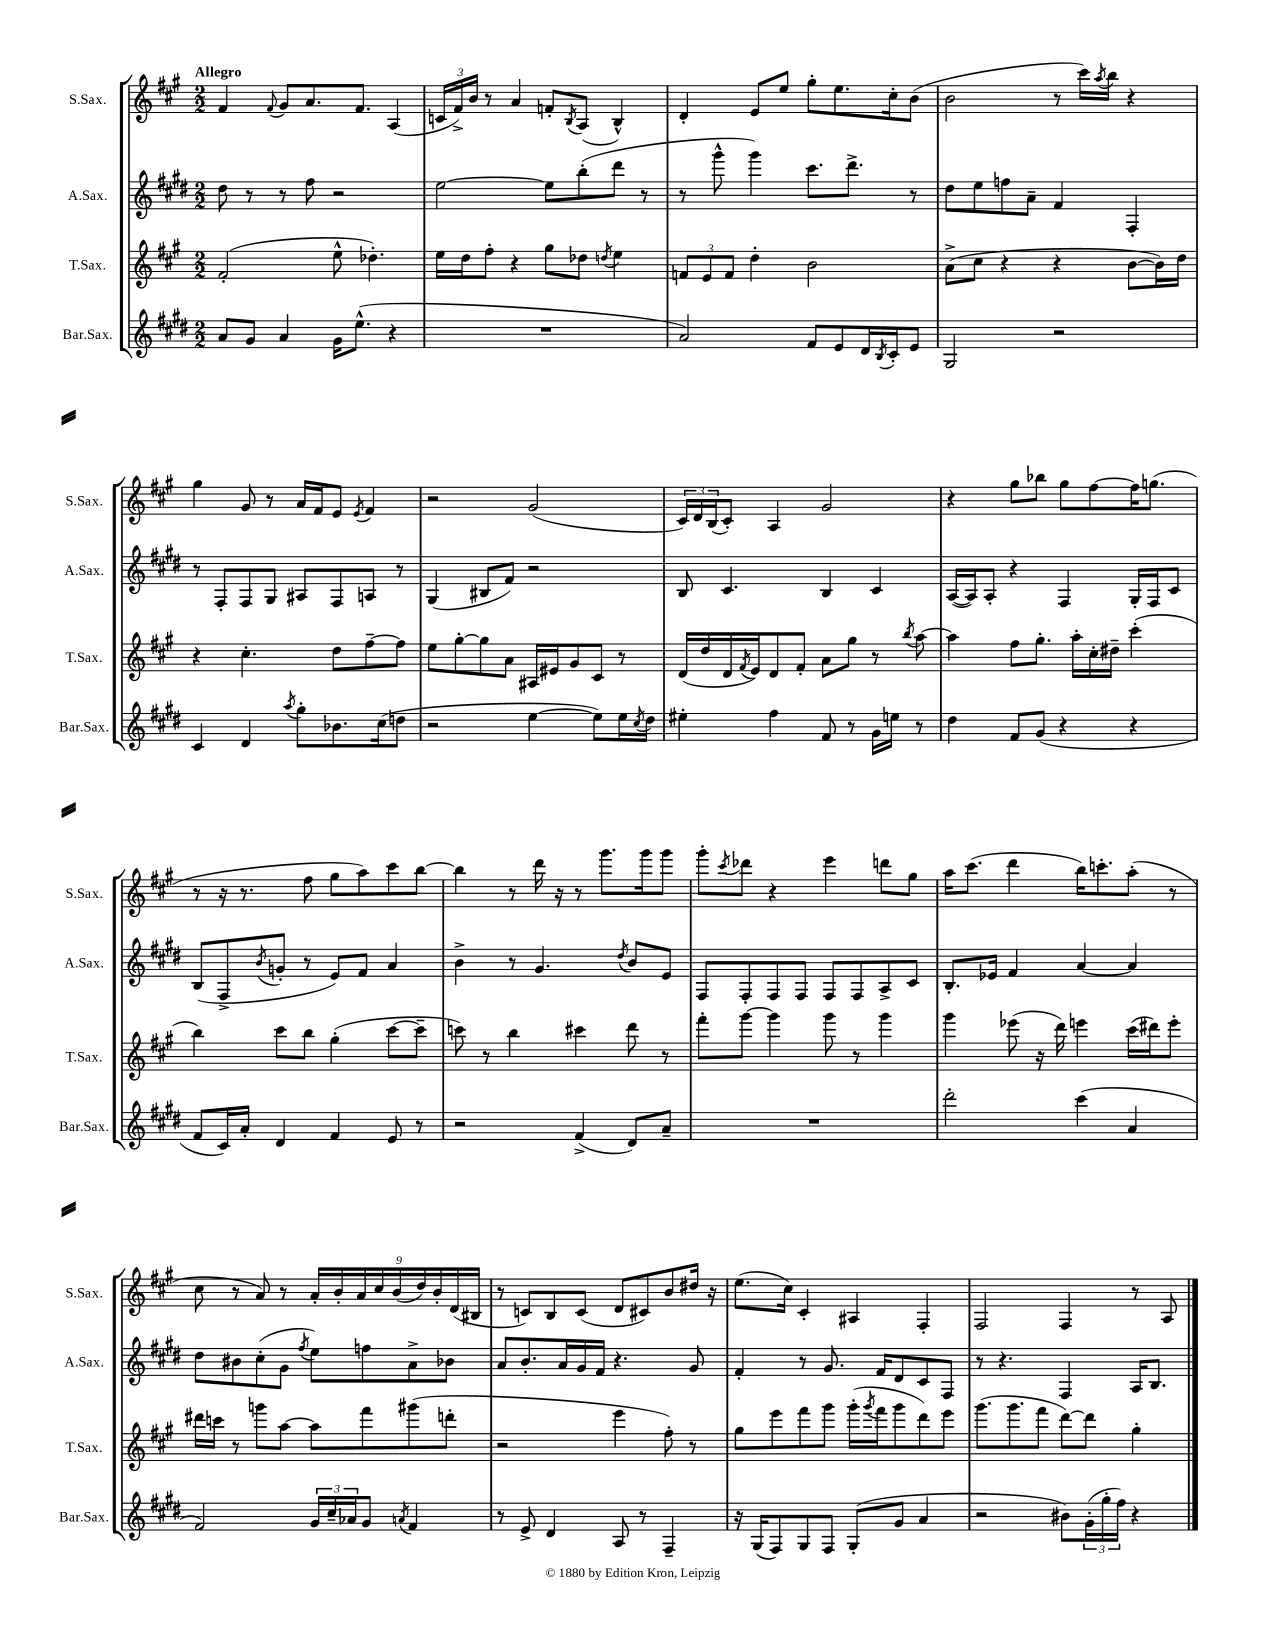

**kern	**kern	**kern	**kern
*staff4	*staff3	*staff2	*staff1
*clefG2	*clefG2	*clefG2	*clefG2
*k[f#c#g#d#]	*k[f#c#g#]	*k[f#c#g#d#]	*k[f#c#g#]
*M2/2	*M2/2	*M2/2	*M2/2
8a	(2f#'	8dd#	4f#
8g#	.	8r	.
.	.	.	8qqf#
4a	.	8r	8g#
.	.	8ff#	8.a
16g#	8ee^^	2r	.
(8.ee^^	.	.	8.f#
.	4.dd-')	.	.
4r	.	.	(4A
=	=	=	=
1r	16ee	[2ee	24c
.	.	.	24f#^)
.	16dd	.	.
.	.	.	24b
.	8ff#'	.	8r
.	4r	.	4a
.	8gg#	8ee]	8f'
.	.	.	8qB
.	8dd-	(8bb'	(8A
.	8qdd	.	.
.	4ee	8ddd#	4B^^)
.	.	8r	.
=	=	=	=
2a)	12f	8r	4d'
.	12e	.	.
.	.	8ggg#^^	.
.	12f	.	.
.	4dd'	4ggg#)	8e
.	.	.	8ee
8f#	2b	8.ccc#	8gg#'
8e	.	.	8.ee
.	.	8.ddd#^	.
16d#	.	.	.
8qB	.	.	.
16c#'	.	.	16cc#'
8e	.	8r	(8b
=	=	=	=
2G#	(8a^	8dd#	2b
.	8cc#	8ee	.
.	4r	8ff	.
.	.	8a~	.
2r	4r	4f#	8r
.	.	.	16ccc#)
.	.	.	8qaa
.	.	.	16bb
.	[8b	4F#'	4r
.	16b])	.	.
.	16dd	.	.
=	=	=	=
4c#	4r	8r	4gg#
.	.	8F#'	.
4d#	4.cc#'	8F#	8g#
.	.	8G#	8r
8qaa	.	.	.
8gg#'	.	8A#	16a
.	.	.	16f#
8.b-	8dd	8F#	8e
.	.	.	8qe
.	[8ff#~	8A	4f#
(16cc#	.	.	.
8dd	8ff#]	8r	.
=	=	=	=
2r	8ee	(4G#	2r
.	[8gg#'	.	.
.	8gg#]	8B#	.
.	8a	8f#)	.
[4ee	16A#	2r	(2g#
.	16e#	.	.
.	8g#	.	.
8ee])	8c#	.	.
16ee	8r	.	.
8qcc#	.	.	.
16dd#	.	.	.
=	=	=	=
4ee#'	(16d	8B	24c#)
.	.	.	24d
.	16dd	.	.
.	.	.	(24B
.	16d	4.c#	8c#')
.	8qf#	.	.
.	16e)	.	.
4ff#	8d	.	4A
.	8f#'	.	.
8f#	8a	4B	2g#
8r	8gg#	.	.
16g#	8r	4c#	.
16ee	.	.	.
.	8qbb	.	.
8r	[8aa	.	.
=	=	=	=
4dd#	4aa]	([16A	4r
.	.	16A])	.
.	.	8A'	.
8f#	8ff#	4r	8gg#
(8g#	8.gg#'	.	8bb-
4r	.	4F#	8gg#
.	16aa'	.	.
.	16cc#'	.	[8ff#
.	16dd#~	.	.
4r	(4ccc#'	16G#'	16ff#]
.	.	16F#	(8.gg
.	.	8c#	.
=	=	=	=
8f#	4bb)	(8B	8r
16c#)	.	8F#^	16r
16a'	.	.	8.r
.	.	8qb	.
4d#	8ccc#	8g'	.
.	8bb	8r	8ff#
4f#	(4gg#'	8e)	8gg#
.	.	8f#	8aa)
8e	[8ccc#	4a	8ccc#
8r	8ccc#~]	.	[8bb
=	=	=	=
2r	8ccc)	4b^	4bb]
.	8r	.	.
.	4bb	8r	8r
.	.	4.g#	16ddd
.	.	.	16r
(4f#^	4ccc#	.	8r
.	.	.	8.ggg#
.	.	8qdd#	.
8d#)	8ddd	8b	.
.	.	.	16ggg#
8a~	8r	8e	8ggg#
=	=	=	=
1r	8fff#'	8F#	8ggg#'
.	.	.	8qccc#
.	[8ggg#	8F#'	8ddd-
.	4ggg#]	8F#	4r
.	.	8F#	.
.	8ggg#	8F#	4eee
.	8r	8F#	.
.	4ggg#	8A^	8ddd
.	.	8c#	8gg#
=	=	=	=
2ddd#'	4ggg#	8.B'	16aa
.	.	.	(8.ccc#
.	.	16e-	.
.	(8eee-	4f#	4ddd
.	16r	.	.
.	16ddd)	.	.
(4ccc#	4eee	[4a	16bb)
.	.	.	8.ccc'
4a	(16ccc#	4a]	(8aa'
.	16ddd#)	.	.
.	8eee'	.	8r
=	=	=	=
2f#)	16ddd#	8dd#	8cc#
.	16ccc	.	.
.	8r	8b#	8r
.	8ggg	(8cc#'	8a)
.	[8aa	8g#	8r
.	.	8qff#	.
24g#	8aa]	8ee)	18a'
24cc#~	.	.	.
.	.	.	18b'
24a-	.	.	.
.	.	.	18a
8g#	8fff#	8ff	.
.	.	.	18cc#
.	.	.	(18b
8qa	.	.	.
4f#	(8ggg#	8a^	.
.	.	.	18dd)
.	.	.	18b'
.	8ddd'	8b-	.
.	.	.	(18d
.	.	.	18B#
=	=	=	=
8r	2r	8a	8r
8e^	.	8.b'	8c)
4d#	.	.	8B
.	.	16a	.
.	.	16g#	(8c
.	.	16f#	.
8A	4eee	4.r	8d
8r	.	.	8c#)
4F#~	8ff#')	.	8b
.	8r	8g#	16dd#
.	.	.	16r
=	=	=	=
16r	8gg#	4f#'	(8.ee
(16G#	.	.	.
8F#)	8eee	.	.
.	.	.	16cc#)
8G#	8fff#	8r	4c#'
8F#	8ggg#	8.g#	.
(8G#'	(16ggg#'	.	4A#
.	8qggg#	.	.
.	16fff#	16f#	.
8g#	8ggg#	8d#	.
4a	8ddd)	8c#	4F#'
.	8eee	8F#	.
=	=	=	=
2r	(8.ggg#	8r	2F#
.	.	4.r	.
.	8.ggg#	.	.
.	8fff#	.	.
8b#)	[8ddd)	4F#	4F#
(24g#'	8ddd]	.	.
24gg#'	.	.	.
24ff#)	.	.	.
4r	4gg#'	16A	8r
.	.	8.B	.
.	.	.	8A
==	==	==	==
*-	*-	*-	*-
